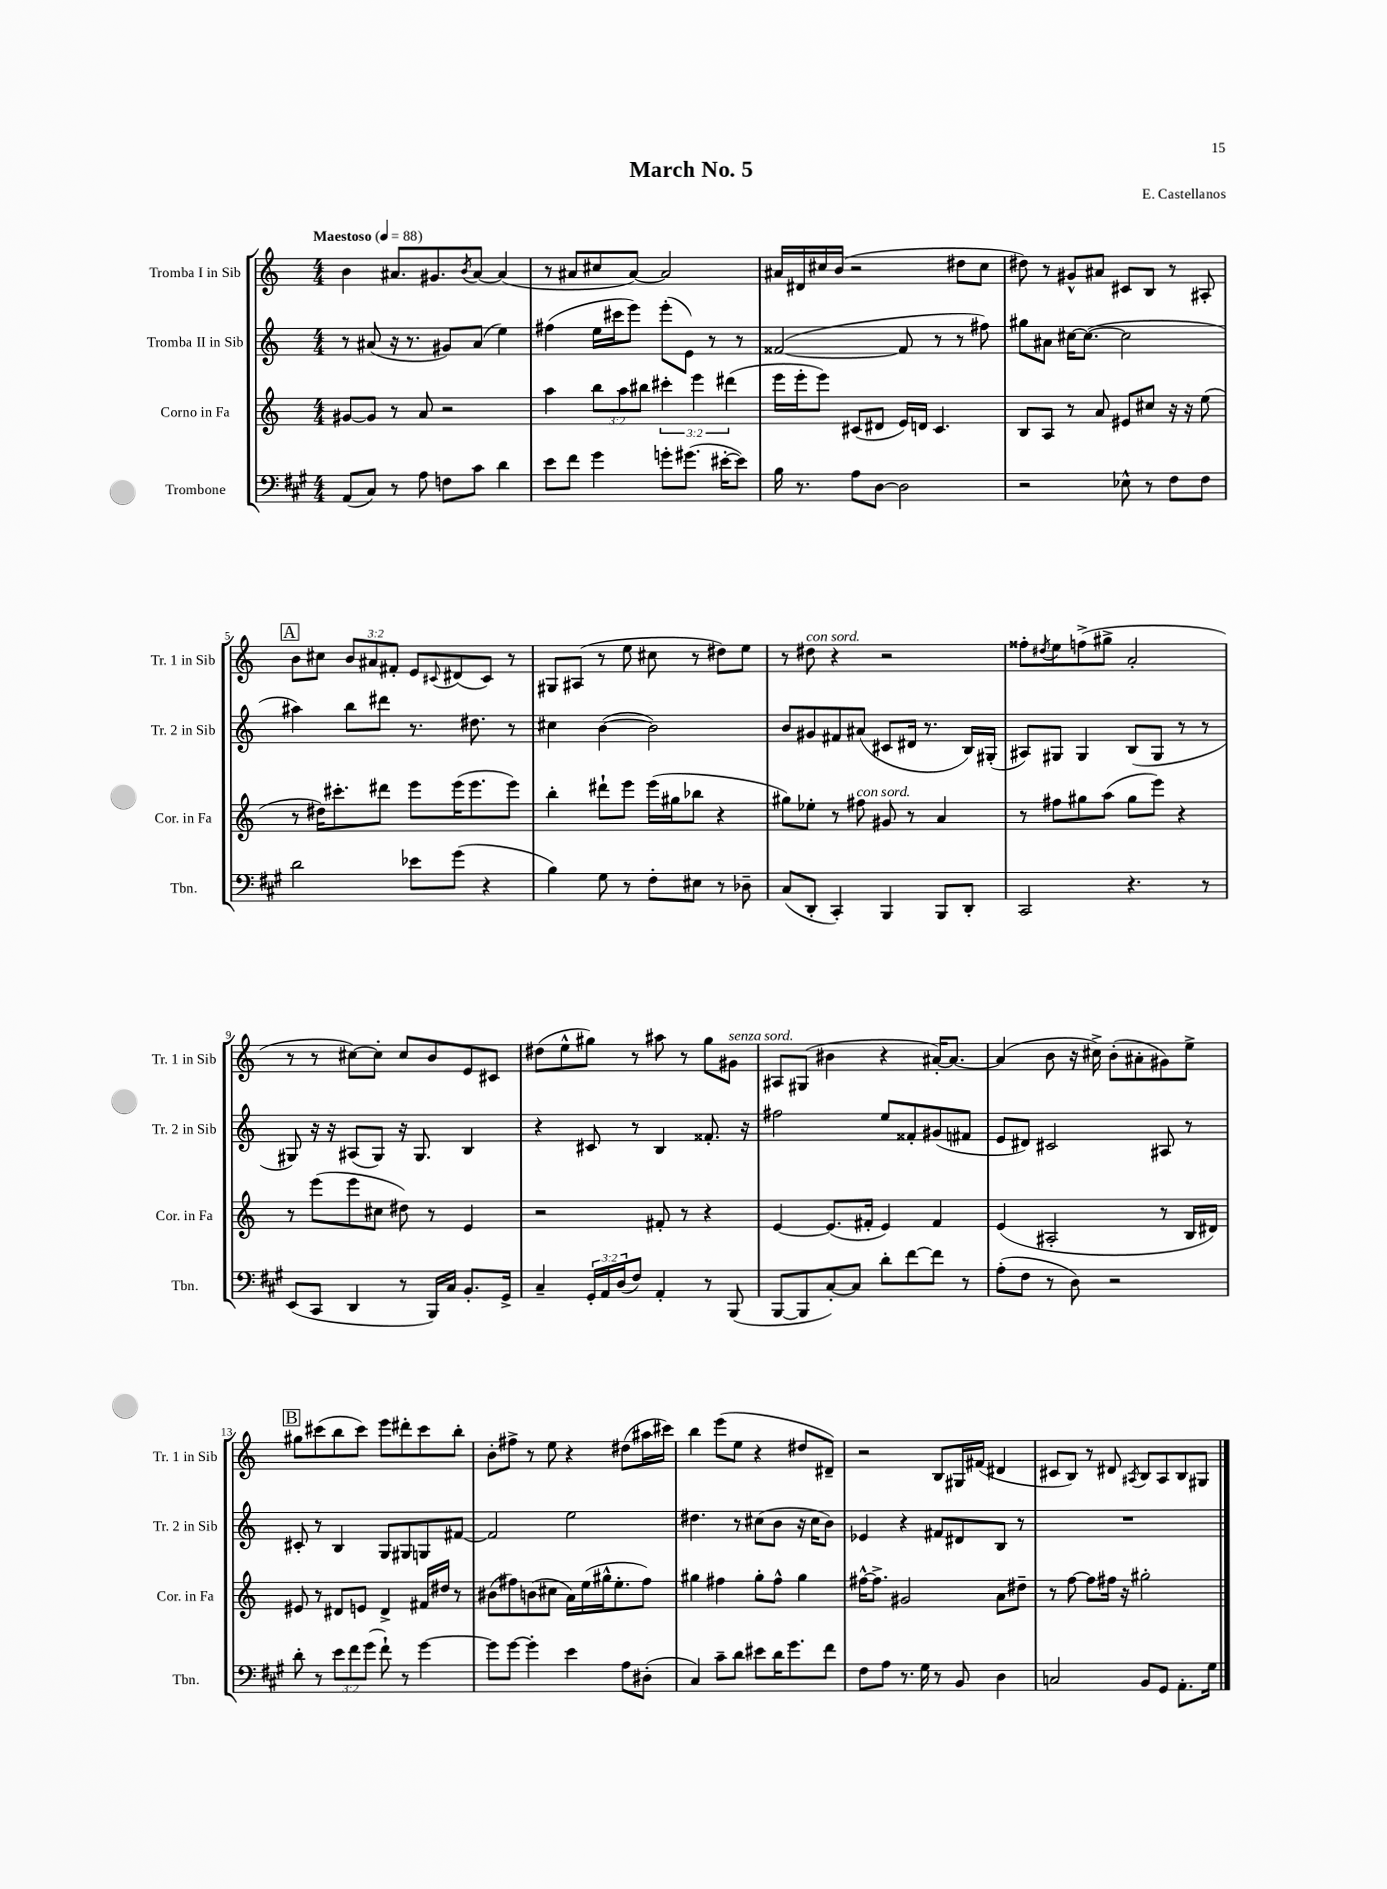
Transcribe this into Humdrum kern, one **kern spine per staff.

**kern	**kern	**kern	**kern
*staff4	*staff3	*staff2	*staff1
*clefF4	*clefG2	*clefG2	*clefG2
*k[f#c#g#]	*k[]	*k[]	*k[]
*M4/4	*M4/4	*M4/4	*M4/4
*MM88	*MM88	*MM88	*MM88
(8AA	[8g#	8r	4b
8C#)	8g#]	(8a#	.
8r	8r	16r	8.a#
.	.	8.r	.
8A	8a	.	.
.	.	.	8.g#
8F	2r	8g#)	.
.	.	.	8qb
8c#	.	(8a#	[8a#
4d	.	4ee)	(4a#]
=	=	=	=
8e	4aa	(4ff#	8r
8f#	.	.	8a#
4g#	12bb	16ee	8cc#
.	.	16ccc#	.
.	12aa	.	.
.	.	8eee)	[8a#)
.	12bb#	.	.
8g'	6ccc#'	(8eee'	2a#]
(8.g#	.	8e)	.
.	6eee	.	.
.	.	8r	.
[16e#'	.	.	.
.	(6ddd#	.	.
8e#])	.	8r	.
=	=	=	=
16B	16eee	([2f##	16a#
8.r	16eee'	.	16d#
.	8eee)	.	16cc#
.	.	.	(16b
8A	(8c#	.	2r
[8D	8d#	.	.
2D]	16e)	8f##]	.
.	16d	.	.
.	4.c#	8r	.
.	.	8r	8dd#
.	.	8ff#)	8cc#
=	=	=	=
2r	8B	8gg#	8dd#)
.	8A	8a#	8r
.	8r	[16cc#	8g#^^
.	.	(8.cc#_	.
.	8a	.	8a#
8E-^^	8e#	2cc#]	8c#
8r	8cc#	.	8B
8F#	16r	.	8r
.	16r	.	.
8F#	(8ee	.	8A#'
=	=	=	=
2d	8r	4aa#)	8b
.	16dd#)	.	8cc#
.	8.ccc#'	.	.
.	.	8bb	12b
.	.	.	12a#
.	8ddd#	8ddd#	.
.	.	.	12f#'
8e-	8eee	8.r	8e
.	.	.	8qqc#
(8g#	(16eee	.	(8d#
.	8.eee	8.dd#	.
4r	.	.	8c#)
.	8eee)	8r	8r
=	=	=	=
4B)	4bb'	4cc#	8G#
.	.	.	(8A#
8G#	8ddd#`	([4b	8r
8r	8eee	.	8ee
8F#'	(16eee	2b])	8cc#
.	16gg#	.	.
8E#	8bb-	.	8r
8r	4r	.	8dd#)
8D-~	.	.	8ee
=	=	=	=
(8C#	8gg#)	8b	8r
8DD'	8ee-'	8g#	8dd#
4CC#')	8r	8f#	4r
.	8ff#	(8a#	.
4BBB	8g#	8c#	2r
.	8r	16d#	.
.	.	8.r	.
8BBB	4a	.	.
8DD'	.	16B)	.
.	.	(16G#'	.
=	=	=	=
2CC#	8r	8A#)	8ff##'
.	.	.	8qdd#
.	8ff#	8G#	8ee
.	8gg#	4G#	(8ff^
.	(8aa	.	8gg#^
4.r	8gg#	(8B	2a'
.	8eee)	8G#	.
.	4r	8r	.
8r	.	8r	.
=	=	=	=
(8EE	8r	8G#)	8r
8CC#	(8eee	16r	8r
.	.	16r	.
4DD	8eee	(8A#	[8cc#)
.	8cc#	8G#)	8cc#']
8r	8dd#)	16r	8cc#
.	.	8.G#	.
16BBB)	8r	.	8b
16C#	.	.	.
8.BB'	4e	4B	8e
.	.	.	8c#
16GG#^	.	.	.
=	=	=	=
4C#~	2r	4r	(8dd#
.	.	.	8ee^^
24GG#'	.	8c#	8gg#)
24AA	.	.	.
(24D	.	.	.
8F#)	.	8r	8r
4AA'	8f#'	4B	8aa#
.	8r	.	8r
8r	4r	8.f##'	8gg#
(8BBB	.	.	8g#
.	.	16r	.
=	=	=	=
[8BBB	[4e	2ff#	8A#
8BBB]	.	.	(8G#
[8C#')	(8.e]	.	4b#
8C#]	.	.	.
.	16f#'	.	.
8d'	4e)	8ee	4r
[8f#	.	8f##'	.
8f#]	4f#	(8g#	[16a#')
.	.	.	8.a#_
8r	.	8f#	.
=	=	=	=
(8A'	(4e	8e	(4a#]
8F#	.	8d#)	.
8r	2A#'	2c#	8b
8D)	.	.	16r
.	.	.	16cc#^)
2r	.	.	(8b'
.	.	.	8a#'
.	8r	8A#	8g#)
.	16B	8r	8ee^
.	16d#)	.	.
=	=	=	=
8d'	8e#	8c#'	8gg#
8r	8r	8r	(8ccc#
12e	8d#	4B	8bb
12f#	.	.	.
.	8e	.	8ccc#)
(12g#	.	.	.
8f#`)	4d#^	8G	8eee
8r	.	8G#	8ddd#'
[4g#	16f#	8G	8ccc#
.	16dd#	.	.
.	8r	[8f#	8bb'
=	=	=	=
8g#]	(8b#	2f#]	8b'
[8g#	8ff#)	.	8ff#^
4g#']	(8b	.	8r
.	8cc#	.	8ee
4e	16a)	2ee	4r
.	(16ee	.	.
.	16gg#^^	.	.
.	8.ee'	.	.
8A	.	.	(8dd#
(8D#'	8ff#)	.	16aa#
.	.	.	16ccc#)
=	=	=	=
4C#)	4gg#	4.dd#	4bb
8c#~	4ff#	.	(8eee
8d	.	8r	8ee
8e#	8gg#'	(8cc#	4r
16d	8ff#^^	8b	.
8.g#	.	.	.
.	4gg#	16r	8dd#
.	.	16cc#	.
8f#	.	8b)	8d#~)
=	=	=	=
8F#	[16ff#^^	4e-	2r
.	8.ff#^]	.	.
8A	.	.	.
8.r	2g#	4r	.
16G#	.	.	.
8r	.	8f#	8B
8BB	.	8d#	16G#
.	.	.	(16f#
4D	8a	8B	4d#
.	8dd#~	8r	.
=	=	=	=
2C	8r	1r	8c#
.	[8ff	.	8B)
.	8ff]	.	8r
.	16ff#	.	8d#
.	16r	.	.
.	.	.	8qA#
8BB	2gg#'	.	8B
8GG#	.	.	8A#
8.AA'	.	.	8B
.	.	.	8G#
16G#	.	.	.
==	==	==	==
*-	*-	*-	*-
